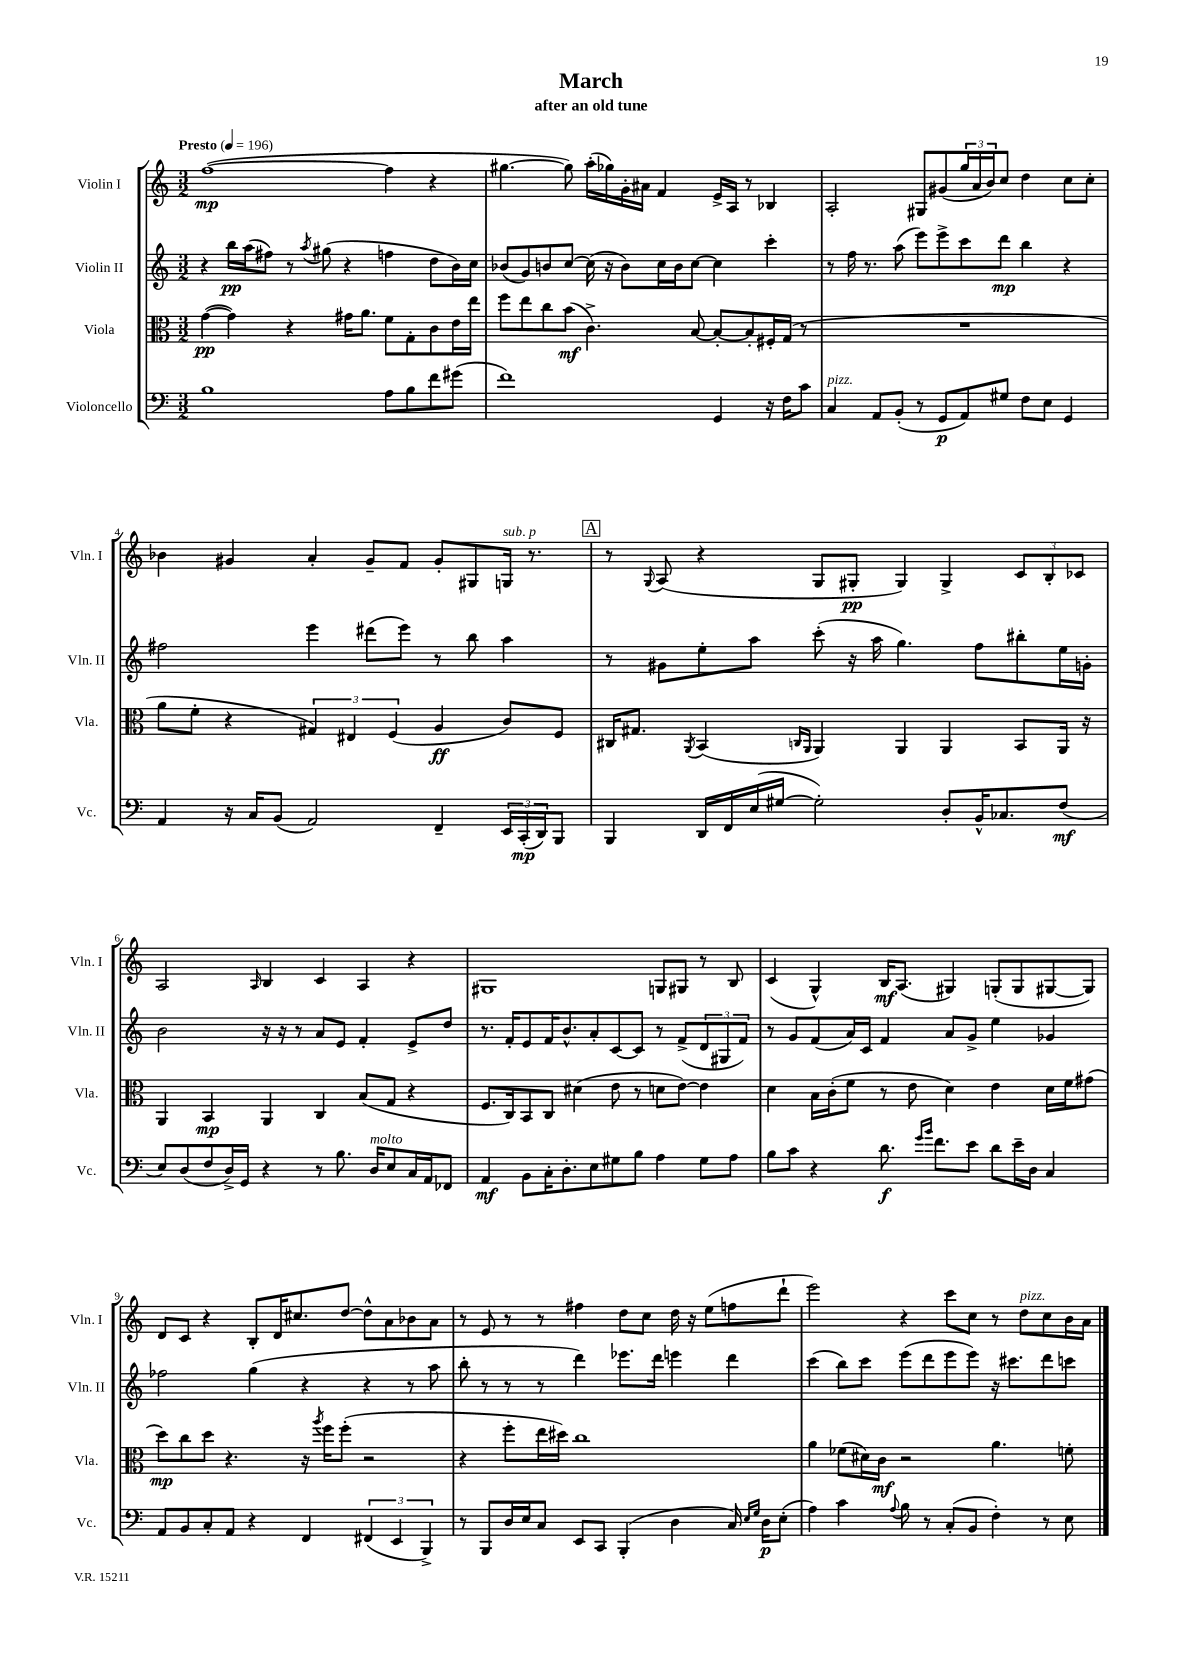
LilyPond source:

\header { title = "March" subtitle = "after an old tune" }
<<
\new StaffGroup <<
\new Staff = "s0" \with { instrumentName = "Violin I" shortInstrumentName = "Vln. I" } {
    \clef treble \key c \major \numericTimeSignature \time 3/2 \tempo "Presto" 4 = 196
    f''1~\mp( f''4 r4 |
    gis''4.~ gis''8) a''16-.( ges''16) g'16-. ais'16 f'4 e'16-> a16 r8 bes4 |
    a2-. gis8 gis'8( \tuplet 3/2 { g''16 a'16 b'16) } c''8 d''4 c''8 c''8-. |
    bes'4 gis'4 a'4-. gis'8-- f'8 gis'8-. gis8 g16^\markup { \italic "sub. p" } r8. |
    \mark \markup { \box "A" } r8 \appoggiatura { g8 } a8( r4 g8 gis8-.\pp gis4) gis4-> \tuplet 3/2 { c'8 b8-. ces'8 } |
    a2 \grace { a16 } b4 c'4 a4 r4 |
    gis1 g8 gis8 r8 b8 |
    c'4( g4-^) b16\mf a8.( gis4) g8-.( g8 gis8~ gis8) |
    d'8 c'8 r4 b8-. d'16 cis''8. d''8~ d''8-^ a'8 bes'8 a'8 |
    r8 e'8 r8 r8 fis''4 d''8 c''8 d''16 r16 e''8( f''8 d'''8-! |
    e'''2) r4 c'''8 c''8 r8 d''8^\markup { \italic "pizz." } c''8 b'16 a'16 \bar "|." |
}
\new Staff = "s1" \with { instrumentName = "Violin II" shortInstrumentName = "Vln. II" } {
    \clef treble \key c \major \numericTimeSignature \time 3/2
    r4 b''16\pp a''16( fis''8) r8 \acciaccatura { a''8 } gis''8( r4 f''4 d''8 b'16) c''16 |
    bes'8( g'8) b'8 c''8~ c''16( r16 b'8) c''16 b'16 c''8~ c''4 c'''4-. |
    r8 f''16 r8. a''8( e'''8) e'''8-> c'''8 d'''8\mp b''4 r4 |
    fis''2 e'''4 dis'''8( e'''8) r8 b''8 a''4 |
    \mark \markup { \box "A" } r8 gis'8 e''8-. a''8 c'''8-.( r16 a''16 g''4.) f''8 bis''8-. e''16 g'16-. |
    b'2 r16 r16 r8 a'8 e'8 f'4-. e'8-> d''8 |
    r8. f'16-. e'8 f'16 b'8.-^ a'8-. c'8~ c'8 r8 f'8->( \tuplet 3/2 { d'8 gis8 f'8) } |
    r8 g'8 f'8( a'16) c'16 f'4 a'8 g'8-> e''4 ges'4 |
    fes''2 g''4( r4 r4 r8 a''8 |
    b''8-. r8 r8 r8 d'''4) ees'''8. d'''16 e'''4 d'''4 |
    c'''4( b''8) c'''8 e'''8( d'''8 e'''8 e'''8) r16 cis'''8. d'''8 c'''8 \bar "|." |
}
\new Staff = "s2" \with { instrumentName = "Viola" shortInstrumentName = "Vla." } {
    \clef alto \key c \major \numericTimeSignature \time 3/2
    g'4~\pp( g'4) r4 gis'16 a'8. f'8 g8-. c'8 e'16 e''16 |
    f''8 e''8 c''8 b'8\mf( c'4.->) b8~ b8~-. b8-. fis16-. g16( r8 |
    R1. |
    a'8 f'8-. r4 \tuplet 3/2 { gis4) eis4 f4( } a4\ff c'8) f8 |
    \mark \markup { \box "A" } cis16 gis8. \acciaccatura { a,8 } b,4( \grace { c16 a,16 } a,4) a,4 a,4 b,8 a,16 r16 |
    a,4 b,4\mp a,4 c4 b8( g8 r4 |
    f8. c16) b,8 c8 dis'4( e'8 r8 d'8 e'8~) e'4 |
    d'4 b16 c'16-.( f'8 r8 e'8 d'4) e'4 d'16 f'16 gis'8( |
    d''8\mp) c''8 d''8 r4. r16 \acciaccatura { a''8 } f''16 f''8-.( r2 |
    r4 f''8-. e''16 dis''16) c''1 |
    a'4 fes'8( dis'16) c'16\mf r2 a'4. f'8-. \bar "|." |
}
\new Staff = "s3" \with { instrumentName = "Violoncello" shortInstrumentName = "Vc." } {
    \clef bass \key c \major \numericTimeSignature \time 3/2
    b1 a8 b8 f'8 gis'8( |
    f'1) g,4 r16 f16 c'8 |
    c4^\markup { \italic "pizz." } a,8 b,8-.( r8 g,8\p a,8) gis8 f8 e8 g,4 |
    a,4 r16 c16 b,8( a,2) f,4-- \tuplet 3/2 { e,16 c,16-.\mp( d,16) } b,,8 |
    \mark \markup { \box "A" } b,,4 d,16 f,16 e16( gis16~ gis2-.) d8-. b,16-^ ces8. f8\mf( |
    e8) d8( f8 d16->) g,16 r4 r8 b8. d16^\markup { \italic "molto" } e8 c16 a,16 fes,8 |
    a,4\mf b,8 c16-. d8.-. e8 gis8 b8 a4 gis8 a8 |
    b8 c'8 r4 d'8.\f \grace { g'16 b'16 } f'8. e'8 d'8 e'16-- d16 c4 |
    a,8 b,8 c8-. a,8 r4 f,4 \tuplet 3/2 { fis,4( e,4 b,,4->) } |
    r8 b,,8 d16 e16 c8 e,8 c,8 b,,4-.( d4 c16) \grace { e16 g16 } d16\p e8-.( |
    a4) c'4 \appoggiatura { a8 } b8 r8 c8-.( b,8 f4-.) r8 e8 \bar "|." |
}
>>
>>
